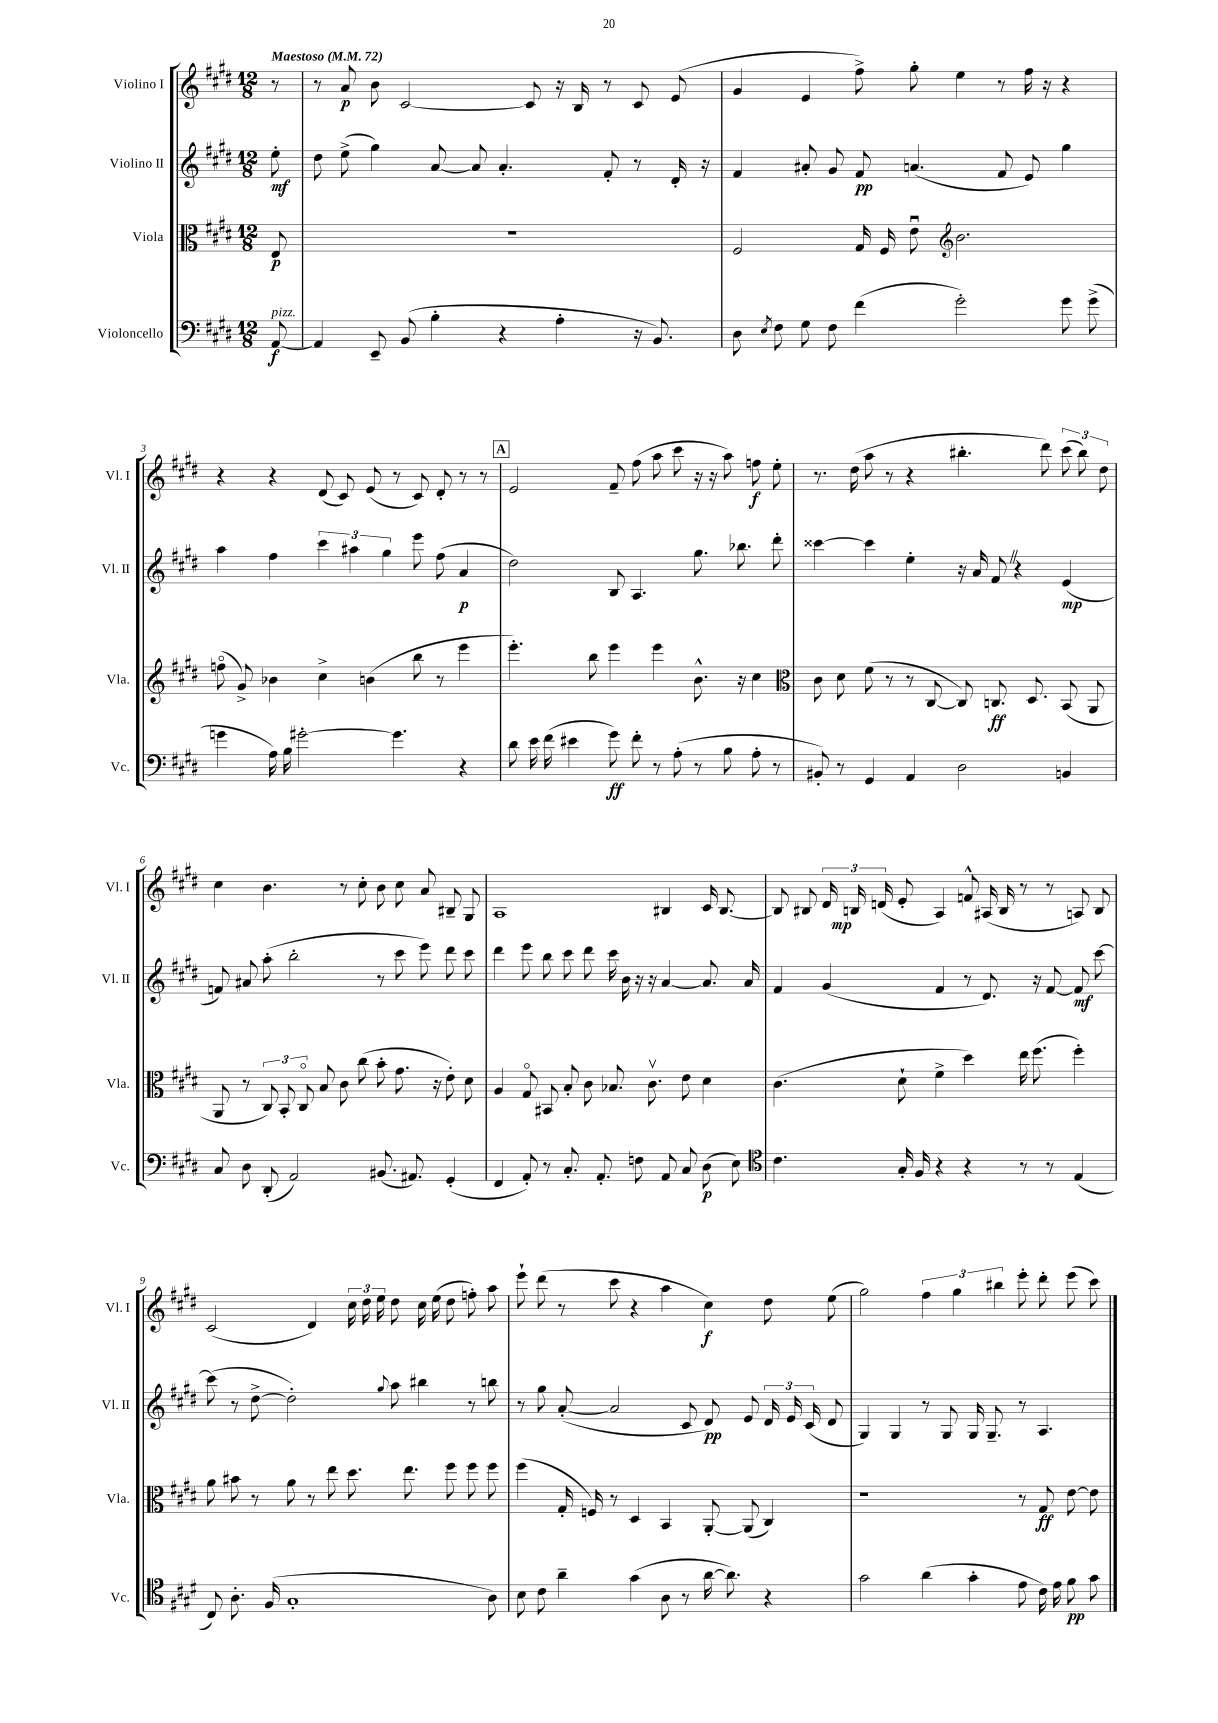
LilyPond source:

<<
\new StaffGroup <<
\new Staff = "s0" \with { instrumentName = "Violino I" shortInstrumentName = "Vl. I" } {
    \clef treble \key e \major \numericTimeSignature \time 12/8 \partial 8 \tempo "Maestoso" 4 = 72
    \autoBeamOff r8 |
    r8 a'8\p b'8 cis'2~ cis'8 r16 b16 r8 cis'8 e'8( |
    gis'4 e'4 fis''8->) gis''8-. e''4 r8 fis''16 r16 r4 |
    r4 r4 dis'8( cis'8) e'8( r8 cis'8) dis'8-. r8 r8 |
    \mark \markup { \box "A" } e'2 fis'8-- fis''8( a''8 cis'''8 r16 r16 a''8) f''8\f e''8-. |
    r8. dis''16( a''8 r8 r4 bis''4.-. dis'''8) \tuplet 3/2 { cis'''8( bis''8) dis''8 } |
    cis''4 b'4. r8 cis''8-. b'8 cis''8 a'8 bis8-- gis8 |
    a1 bis4 cis'16 bis8.~ |
    bis8 bis8 \tuplet 3/2 { dis'16 b16\mp d'16( } e'8-. a4) f'8-^ ais16( b16 r8 r8 a8) b8 |
    cis'2( dis'4) \tuplet 3/2 { cis''16 dis''16 e''16 } dis''8 cis''16 e''16( dis''8 f''8-.) a''8 |
    e'''8-! dis'''8( r8 cis'''8 r4 a''4 cis''4\f) dis''8 e''8( |
    gis''2) \tuplet 3/2 { fis''4 gis''4 bis''4 } e'''8-. dis'''8-. e'''8( cis'''8) \bar "|." |
}
\new Staff = "s1" \with { instrumentName = "Violino II" shortInstrumentName = "Vl. II" } {
    \clef treble \key e \major \numericTimeSignature \time 12/8 \partial 8
    \autoBeamOff e''8-.\mf |
    dis''8 e''8->( gis''4) a'8~ a'8 a'4.-. fis'8-. r8 dis'16-. r16 |
    fis'4 ais'8-. gis'8 fis'8\pp a'4.( fis'8 e'8) gis''4 |
    a''4 fis''4 \tuplet 3/2 { cis'''4 ais''4 gis''4 } e'''8 fis''8( a'4\p |
    \mark \markup { \box "A" } dis''2) b8 a4. gis''8. bes''8. dis'''8-. |
    cisis'''4~ cisis'''4 e''4-. r16 a'16 fis'8 \once \override BreathingSign.text = \markup { \musicglyph "scripts.caesura.straight" } \breathe r4 e'4\mp( |
    f'8) ais'8 a''8-.( b''2-. r8 cis'''8 e'''8) dis'''8 cis'''8 |
    dis'''4 e'''8 b''8 cis'''8 dis'''8 cis'''16 b'16 r16 r16 a'4~ a'8. a'16 |
    fis'4 gis'4( fis'4 r8 dis'8.) r16 fis'8~ fis'8\mf cis'''8~ |
    cis'''8( r8 dis''8~-> dis''2-.) \appoggiatura { gis''8 } a''8 bis''4 r8 b''8 |
    r8 gis''8 a'8~-.( a'2 cis'8 dis'8\pp) e'8 \tuplet 3/2 { dis'16 e'16 cis'16( } dis'8 |
    gis4) gis4 r8 gis8 gis16 gis8.-- r8 a4. \bar "|." |
}
\new Staff = "s2" \with { instrumentName = "Viola" shortInstrumentName = "Vla." } {
    \clef alto \key e \major \numericTimeSignature \time 12/8 \partial 8
    \autoBeamOff e8\p |
    R1. |
    fis2 gis16 fis16 e'8\downbow \clef treble b'2. |
    f''8\flageolet( gis'8->) bes'4 cis''4-> b'4( b''8 r8 e'''4 |
    \mark \markup { \box "A" } e'''4.-.) b''8 e'''4 e'''4 b'8.-^ r16 cis''4 |
    \clef alto cis'8 dis'8 fis'8( r8 r8 cis8~ cis8) c8.\ff dis8. b,8( a,8 |
    a,8 r8 \tuplet 3/2 { cis8) b,8-. cis8\flageolet } b8 cis'8 cis''8( b'8-. gis'8. r16 e'8-.) dis'8 |
    a4 gis8\flageolet bis,8 b8-. cis'8 bes8. cis'8.\upbow e'8 dis'4 |
    cis'4.( dis'8-! fis'4-> dis''4) e''16 fis''8.( fis''4-.) |
    a'8 bis'8 r8 a'8 r8 e''8 dis''8. e''8. fis''8 fis''8 fis''8 |
    fis''4( gis16-. f16) r8 dis4 b,4 a,8~-. a,8( cis4) |
    r1 r8 gis8\ff e'8~ e'8 \bar "|." |
}
\new Staff = "s3" \with { instrumentName = "Violoncello" shortInstrumentName = "Vc." } {
    \clef bass \key e \major \numericTimeSignature \time 12/8 \partial 8
    \autoBeamOff a,8~\f^\markup { \italic "pizz." } |
    a,4 e,8-- b,8( b4-. r4 a4-. r16 b,8.) |
    dis8 \acciaccatura { e8 } fis8 gis8 fis8 fis'4( gis'2-.) gis'8 gis'8->( |
    g'4 a16) b16 gis'2~-. gis'4. r4 |
    \mark \markup { \box "A" } dis'8 e'16 fis'16( eis'4 gis'8\ff) fis'8-. r8 a8-.( r8 b8 a8-. r8 |
    bis,8-.) r8 gis,4 a,4 dis2 b,4 |
    cis8 dis8 dis,8-.( a,2) bis,8.( ais,8.) gis,4-.( |
    fis,4 a,8-.) r8 cis8.-. a,8.-. f8 a,8 cis8 dis8\p( e8) |
    \clef tenor cis'4. gis16-. fis16 r4 r4 r8 r8 e4( |
    cis8) a8.-. fis16( gis1-. a8) |
    b8 cis'8 a'4-- gis'4( a8 r8 a'16~ a'8.) r4 |
    gis'2 a'4( gis'4-. e'8 cis'16) e'16 fis'8\pp gis'8 \bar "|." |
}
>>
>>
